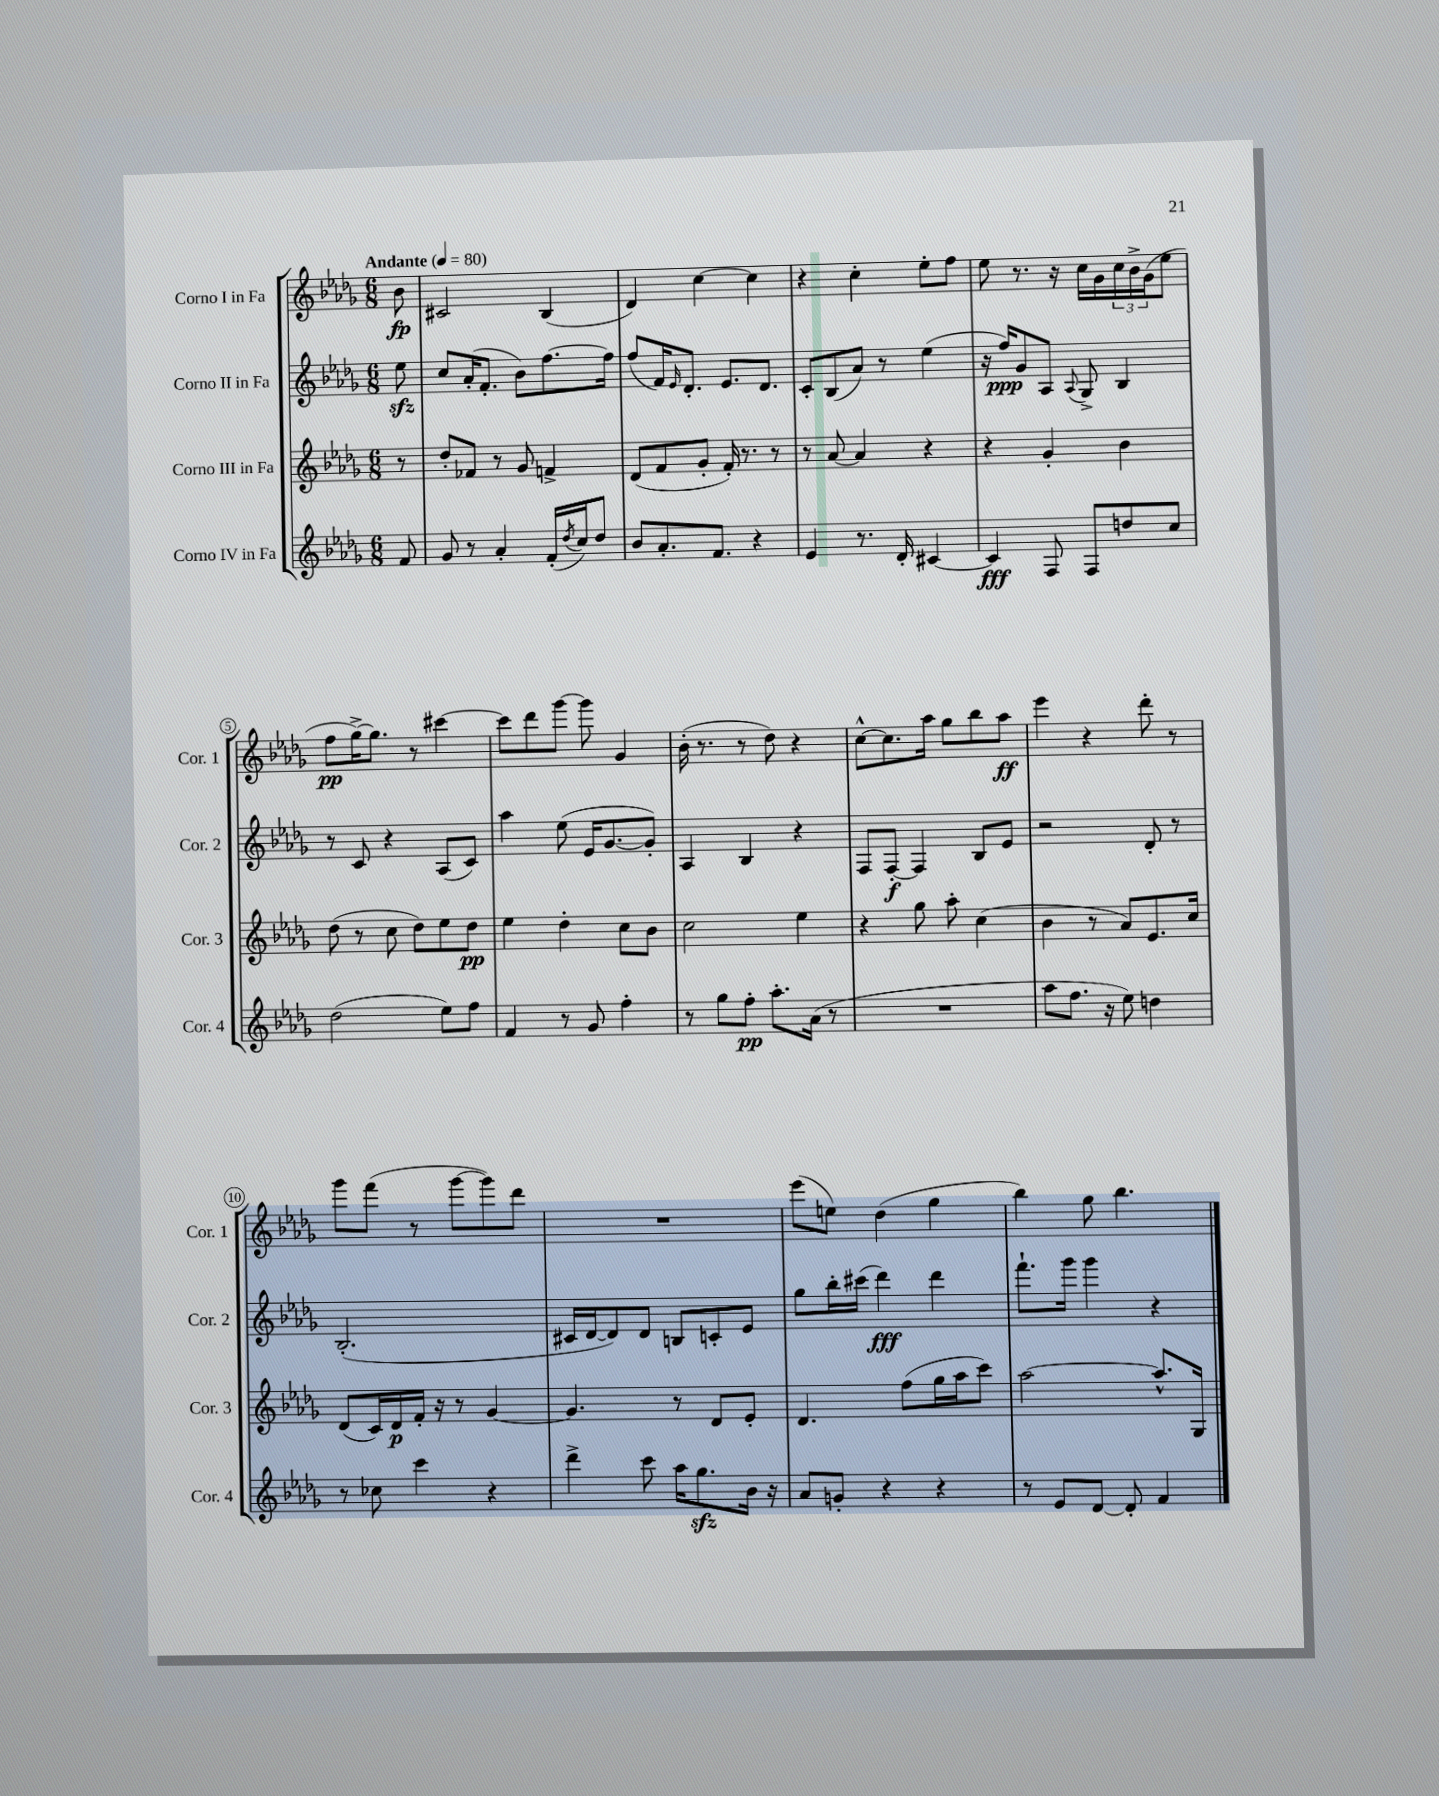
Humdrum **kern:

**kern	**dynam	**kern	**dynam	**kern	**dynam	**kern	**dynam
*part4	*part4	*part3	*part3	*part2	*part2	*part1	*part1
*staff4	*staff4	*staff3	*staff3	*staff2	*staff2	*staff1	*staff1
*I"Corno IV in Fa	*	*I"Corno III in Fa	*	*I"Corno II in Fa	*	*I"Corno I in Fa	*
*I'Cor. 4	*	*I'Cor. 3	*	*I'Cor. 2	*	*I'Cor. 1	*
*clefG2	*	*clefG2	*	*clefG2	*	*clefG2	*
*k[b-e-a-d-g-]	*	*k[b-e-a-d-g-]	*	*k[b-e-a-d-g-]	*	*k[b-e-a-d-g-]	*
*M6/8	*	*M6/8	*	*M6/8	*	*M6/8	*
*MM80	*	*MM80	*	*MM80	*	*MM80	*
=	=	=	=	=	=	=	=
!	!	!	!	!	!	!LO:TX:a:B:t=Andante	!
8f/	.	8r	.	8ee-zz\	.	8b-\	fp
=1	=1	=1	=1	=1	=1	=1	=1
8g-/	.	8dd-'/L	.	8cc/L	.	2c#X/	.
8r	.	8f-X/J	.	(16a-'/K	.	.	.
.	.	.	.	8.f'/J	.	.	.
4a-'/	.	8r	.	.	.	.	.
.	.	8g-/	.	8b-\L)	.	.	.
(16f'/LL	.	4fn^/	.	[8.ff\	.	(4B-/	.
8qdd-/	.	.	.	.	.	.	.
16cc/J)	.	.	.	.	.	.	.
8dd-/J	.	.	.	.	.	.	.
.	.	.	.	16ff\Jk]	.	.	.
=2	=2	=2	=2	=2	=2	=2	=2
8b-/L	.	(8d-/L	.	(8ff/L	.	4d-/)	.
8.a-'/	.	8f/	.	16f/K)	.	.	.
.	.	.	.	16qqe-/	.	.	.
.	.	.	.	8.d-'/J	.	.	.
.	.	8g-'/J	.	.	.	[4cc\	.
8.f/J	.	.	.	.	.	.	.
.	.	16f'/)	.	8.e-/L	.	.	.
.	.	8.r	.	.	.	.	.
4r	.	.	.	.	.	4cc\]	.
.	.	.	.	8.d-/J	.	.	.
.	.	8r	.	.	.	.	.
=3	=3	=3	=3	=3	=3	=3	=3
4e-/	.	8r	.	8c'/L	.	4r	.
.	.	[8a-/	.	(8B-/	.	.	.
8.r	.	4a-/]	.	8a-/J)	.	4cc'\	.
.	.	.	.	8r	.	.	.
16d-'/	.	.	.	.	.	.	.
[4c#X/	.	4r	.	(4ee-\	.	8ee-'\L	.
.	.	.	.	.	.	8ff\J	.
=4	=4	=4	=4	=4	=4	=4	=4
4c#/]	fff	4r	.	16r	.	8ee-\	.
.	.	.	.	16ff/KL)	ppp	.	.
.	.	.	.	8g-/	.	8.r	.
8F/	.	4g-'/	.	8A-/J	.	.	.
.	.	.	.	.	.	16r	.
.	.	.	.	8qqA-/	.	.	.
8F/L	.	.	.	8G-^/	.	16cc\LL	.
.	.	.	.	.	.	16g-\	.
8ddn/	.	4b-\	.	4B-/	.	24cc\	.
.	.	.	.	.	.	24b-^\	.
.	.	.	.	.	.	(24g-\J	.
8cc/J	.	.	.	.	.	8ee-\J	.
!!LO:LB:g=z
=5	=5	=5	=5	=5	=5	=5	=5
(2dd-\	.	(8dd-\	.	8r	.	8ff\L	pp
.	.	8r	.	8c/	.	[16gg-^\K)	.
.	.	.	.	.	.	8.gg-\J]	.
.	.	8cc\	.	4r	.	.	.
.	.	8dd-\L)	.	.	.	8r	.
8ee-\L)	.	8ee-\	.	(8A-/L	.	[4ccc#X\	.
8ff\J	.	8dd-\J	pp	8c/J)	.	.	.
=6	=6	=6	=6	=6	=6	=6	=6
4f/	.	4ee-\	.	4aa-\	.	8ccc#\L]	.
.	.	.	.	.	.	8ddd-\	.
8r	.	4dd-'\	.	(8ee-\	.	[8ggg-\J	.
8g-/	.	.	.	16e-/KL	.	8ggg-\]	.
.	.	.	.	[8.g-/	.	.	.
4ff'\	.	8cc\L	.	.	.	4g-/	.
.	.	8b-\J	.	8g-'/J])	.	.	.
=7	=7	=7	=7	=7	=7	=7	=7
8r	.	2cc\	.	4A-/	.	(16b-'\	.
.	.	.	.	.	.	8.r	.
8gg-\L	.	.	.	.	.	.	.
8ff'\J	pp	.	.	4B-/	.	8r	.
8.aa-'\L	.	.	.	.	.	8dd-\)	.
.	.	4ee-\	.	4r	.	4r	.
(16a-\Jk	.	.	.	.	.	.	.
8r	.	.	.	.	.	.	.
=8	=8	=8	=8	=8	=8	=8	=8
2.r	.	4r	.	8F/L	.	[8cc^^\L	.
.	.	.	.	[8F'/J	f	8.cc\]	.
.	.	8gg-\	.	4F/]	.	.	.
.	.	.	.	.	.	16aa-\Jk	.
.	.	8aa-'\	.	.	.	8gg-\L	.
.	.	(4cc\	.	8B-/L	.	8bb-\	.
.	.	.	.	8e-/J	.	8aa-\J	ff
=9	=9	=9	=9	=9	=9	=9	=9
8aa-\L	.	4b-\	.	2r	.	4eee-\	.
8.ff\J	.	.	.	.	.	.	.
.	.	8r	.	.	.	4r	.
16r	.	.	.	.	.	.	.
8ee-\)	.	8a-/L)	.	.	.	.	.
4ddn\	.	8.e-/	.	8d-'/	.	8ddd-'\	.
.	.	.	.	8r	.	8r	.
.	.	16cc/Jk	.	.	.	.	.
!!LO:LB:g=z
=10	=10	=10	=10	=10	=10	=10	=10
8r	.	(8d-/L	.	(2.B-'/	.	8ggg-\L	.
8cc-X\	.	16c/L)	.	.	.	(8fff\J	.
.	.	16d-/	p	.	.	.	.
4ccc\	.	16f'/JJ	.	.	.	8r	.
.	.	16r	.	.	.	.	.
.	.	8r	.	.	.	[8ggg-\L	.
4r	.	[4g-/	.	.	.	8ggg-\])	.
.	.	.	.	.	.	8ddd-\J	.
=11	=11	=11	=11	=11	=11	=11	=11
4ddd-^\	.	4.g-/]	.	16c#X/LL	.	2.r	.
.	.	.	.	[16d-/J	.	.	.
.	.	.	.	8d-/])	.	.	.
8ccc\	.	.	.	8d-/J	.	.	.
16aa-\KL	.	8r	.	8Bn/L	.	.	.
8.gg-zz\	.	.	.	.	.	.	.
.	.	8d-/L	.	8cn'/	.	.	.
16b-\Jk	.	8e-'/J	.	8e-/J	.	.	.
16r	.	.	.	.	.	.	.
=12	=12	=12	=12	=12	=12	=12	=12
8a-/L	.	4.d-/	.	8gg-\L	.	(8eee-\L	.
8gn'/J	.	.	.	16bb-'\L	.	8een\J)	.
.	.	.	.	(16ccc#X\JJ	.	.	.
4r	.	.	.	4ddd-\)	fff	(4dd-\	.
.	.	(8ff\L	.	.	.	.	.
4r	.	16gg-\L	.	4ddd-\	.	4gg-\	.
.	.	16aa-\J	.	.	.	.	.
.	.	8ccc\J)	.	.	.	.	.
=13	=13	=13	=13	=13	=13	=13	=13
8r	.	[2aa-\	.	8.fff`\L	.	4bb-\)	.
8e-/L	.	.	.	.	.	.	.
.	.	.	.	16ggg-\Jk	.	.	.
[8d-/J	.	.	.	4ggg-\	.	8gg-\	.
8d-'/]	.	.	.	.	.	4.bb-\	.
4f/	.	8.aa-^^/L]	.	4r	.	.	.
.	.	16G-/Jk	.	.	.	.	.
==	==	==	==	==	==	==	==
*-	*-	*-	*-	*-	*-	*-	*-
